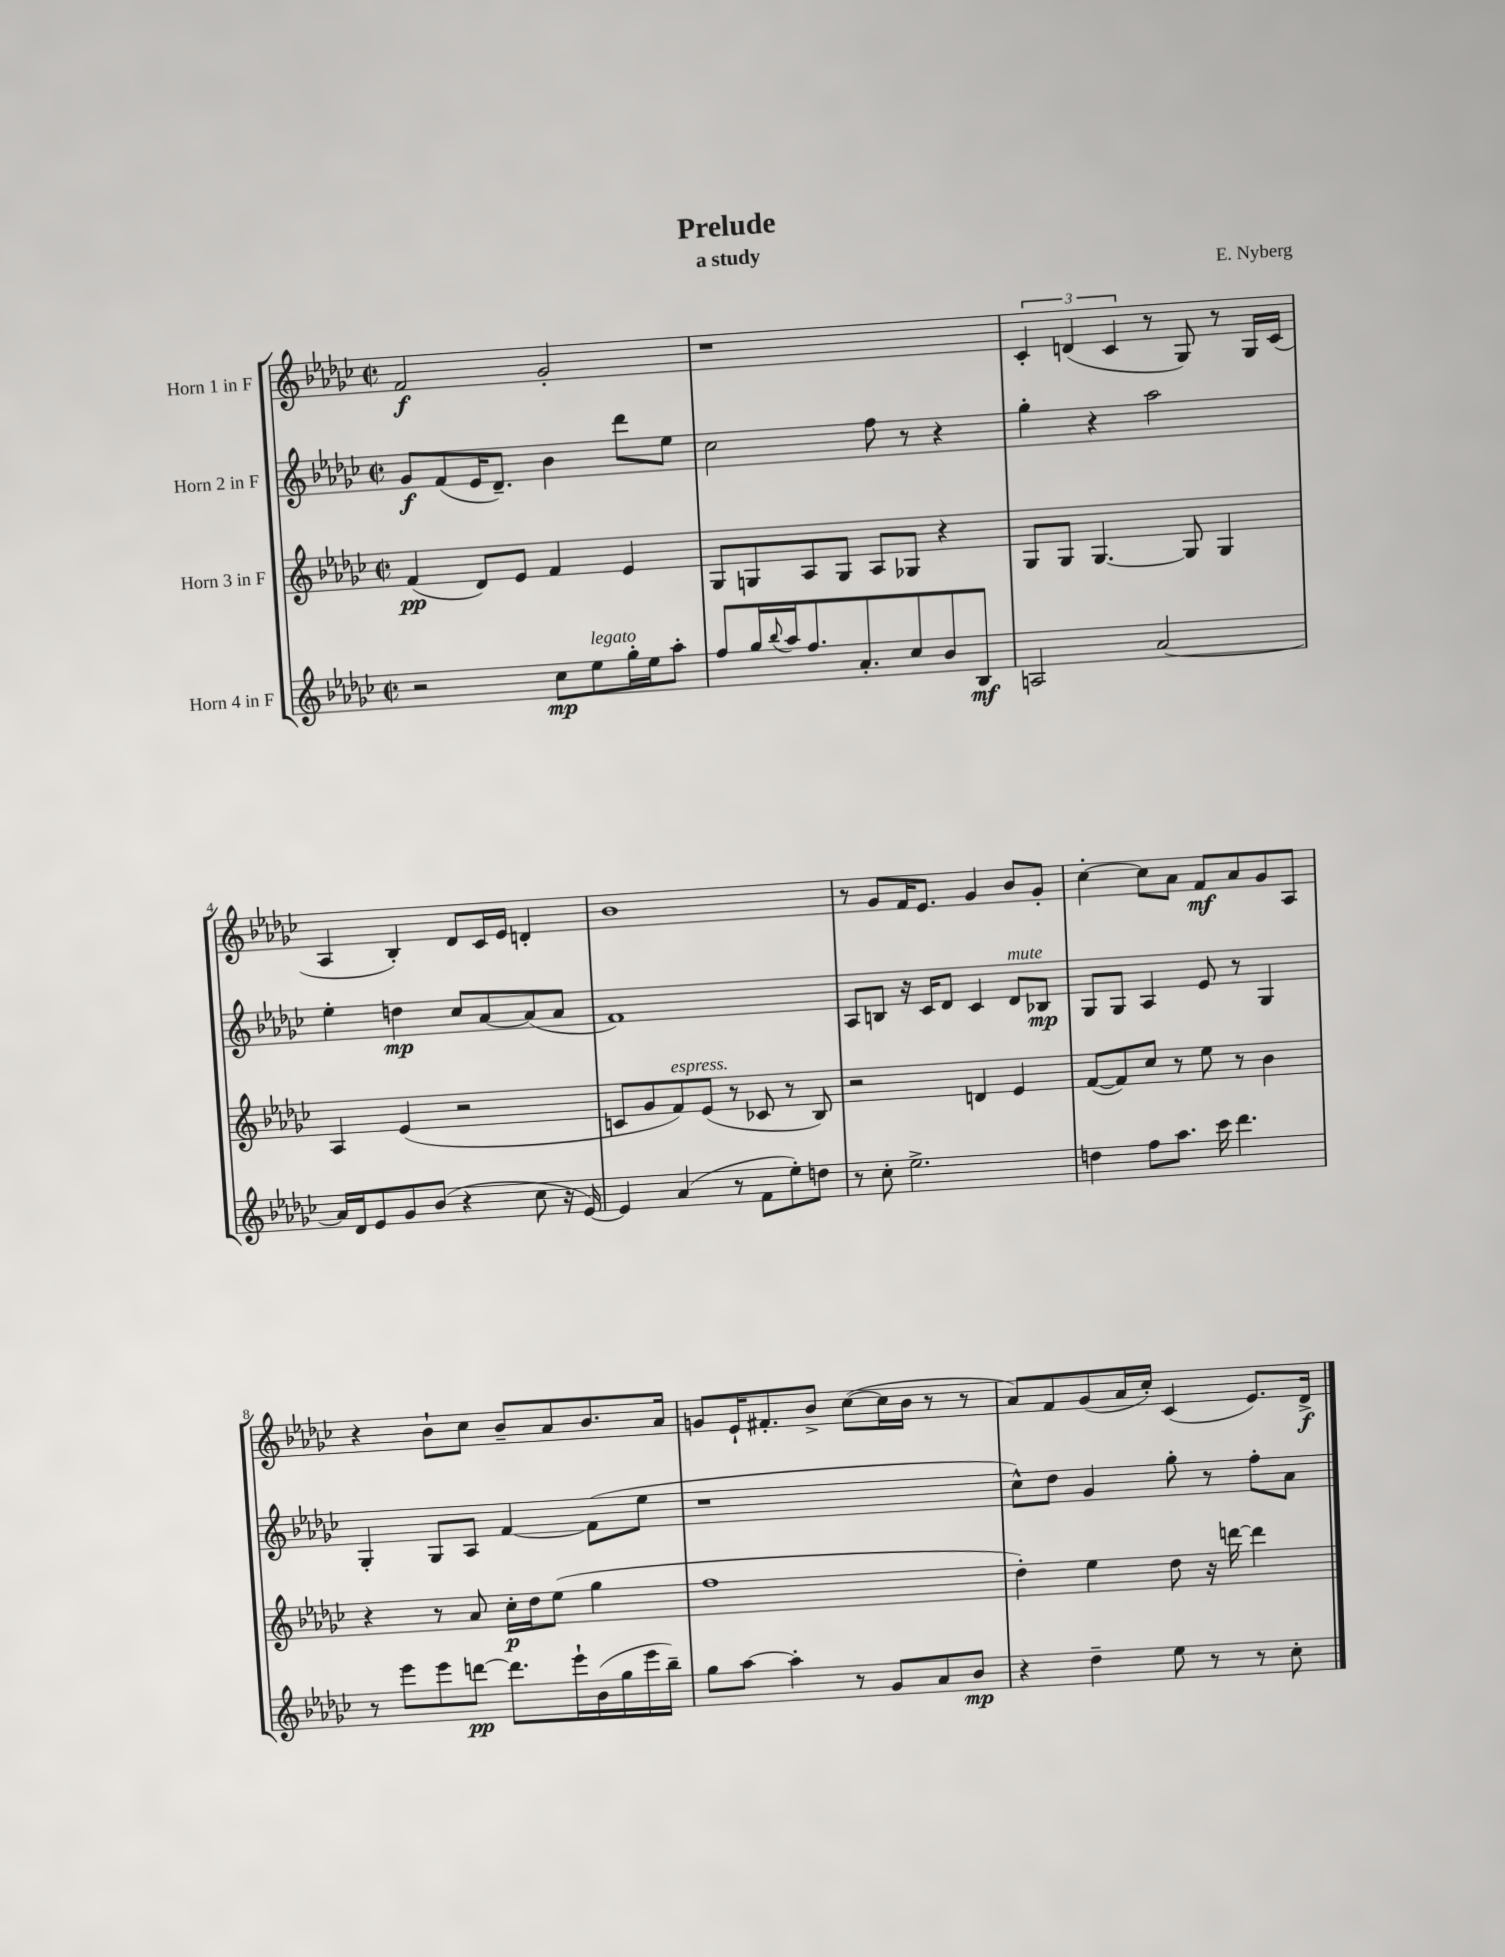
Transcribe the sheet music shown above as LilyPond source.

\header { title = "Prelude" composer = "E. Nyberg" subtitle = "a study" }
<<
\new StaffGroup <<
\new Staff = "s0" \with { instrumentName = "Horn 1 in F" } {
    \clef treble \key ges \major \defaultTimeSignature \time 2/2
    f'2\f ges'2-. |
    r1 |
    \tuplet 3/2 { ces'4-. d'4( ces'4 } r8 ges8) r8 ges16 ces'16( |
    aes4 bes4-.) des'8 ces'16 ees'16 d'4-. |
    bes'1 |
    r8 ges'8 f'16 ees'8. ges'4 bes'8 ges'8-. |
    ces''4~-. ces''8 aes'8 f'8\mf aes'8 ges'8 aes8 |
    r4 bes'8-! ces''8 bes'8-- aes'8 bes'8. aes'16 |
    g'8 ees'16-! fis'8.-. bes'8-> ces''8~( ces''16 bes'16 r8 r8 |
    aes'8) f'8 ges'8( aes'16 ces''16-.) ces'4( ees'8.) des'16->\f \bar "|." |
}
\new Staff = "s1" \with { instrumentName = "Horn 2 in F" } {
    \clef treble \key ges \major \defaultTimeSignature \time 2/2
    ges'8\f f'8( ees'16 des'8.--) bes'4 des'''8 ees''8 |
    ces''2 f''8 r8 r4 |
    ges''4-. r4 aes''2 |
    ees''4-. d''4\mp ces''8 aes'8~ aes'8( aes'8 |
    f'1) |
    aes8 b8 r16 ces'16 des'8 ces'4 des'8^\markup { \italic "mute" } bes8\mp |
    ges8 ges8 aes4 ees'8 r8 ges4 |
    ges4-. ges8 aes8 f'4~ f'8( ees''8 |
    r1 |
    ces''8-^) des''8 ges'4 ges''8-. r8 f''8-. aes'8 \bar "|." |
}
\new Staff = "s2" \with { instrumentName = "Horn 3 in F" } {
    \clef treble \key ges \major \defaultTimeSignature \time 2/2
    f'4\pp( des'8) ees'8 f'4 ees'4 |
    ges8 g8 aes8 g8 aes8 ges8 r4 |
    ges8 ges8 ges4.~ ges8 ges4 |
    aes4 ees'4( r2 |
    c'8 ges'8 f'8^\markup { \italic "espress." }) ees'8( r8 ces'8 r8 bes8) |
    r2 d'4 ees'4 |
    f'8~( f'8) ces''8 r8 ees''8 r8 bes'4 |
    r4 r8 aes'8 ces''16-.\p des''16 ees''8( ges''4 |
    f''1 |
    des''4-.) ees''4 des''8 r16 d'''16~ d'''4 \bar "|." |
}
\new Staff = "s3" \with { instrumentName = "Horn 4 in F" } {
    \clef treble \key ges \major \defaultTimeSignature \time 2/2
    r2 ces''8\mp ees''8^\markup { \italic "legato" } ges''16-. ees''16 aes''8-. |
    f''8 ges''16 \appoggiatura { bes''8 } aes''16 f''8. aes'8.-. ces''8 bes'8 bes8\mf |
    a2 aes'2~ |
    aes'16 des'16 ees'8 ges'8 bes'8( r4 ces''8 r16 ees'16~) |
    ees'4 aes'4( r8 f'8 ees''8-.) d''8 |
    r8 ces''8-. ees''2.-> |
    d''4 f''8 aes''8. ces'''16 des'''4. |
    r8 ees'''8 ees'''8 d'''8~\pp d'''8. ees'''16-! bes'16( ges''16 ees'''16 bes''16--) |
    ges''8 aes''8~ aes''4-. r8 ges'8 aes'8 bes'8\mp |
    r4 des''4-- ees''8 r8 r8 ces''8-. \bar "|." |
}
>>
>>
